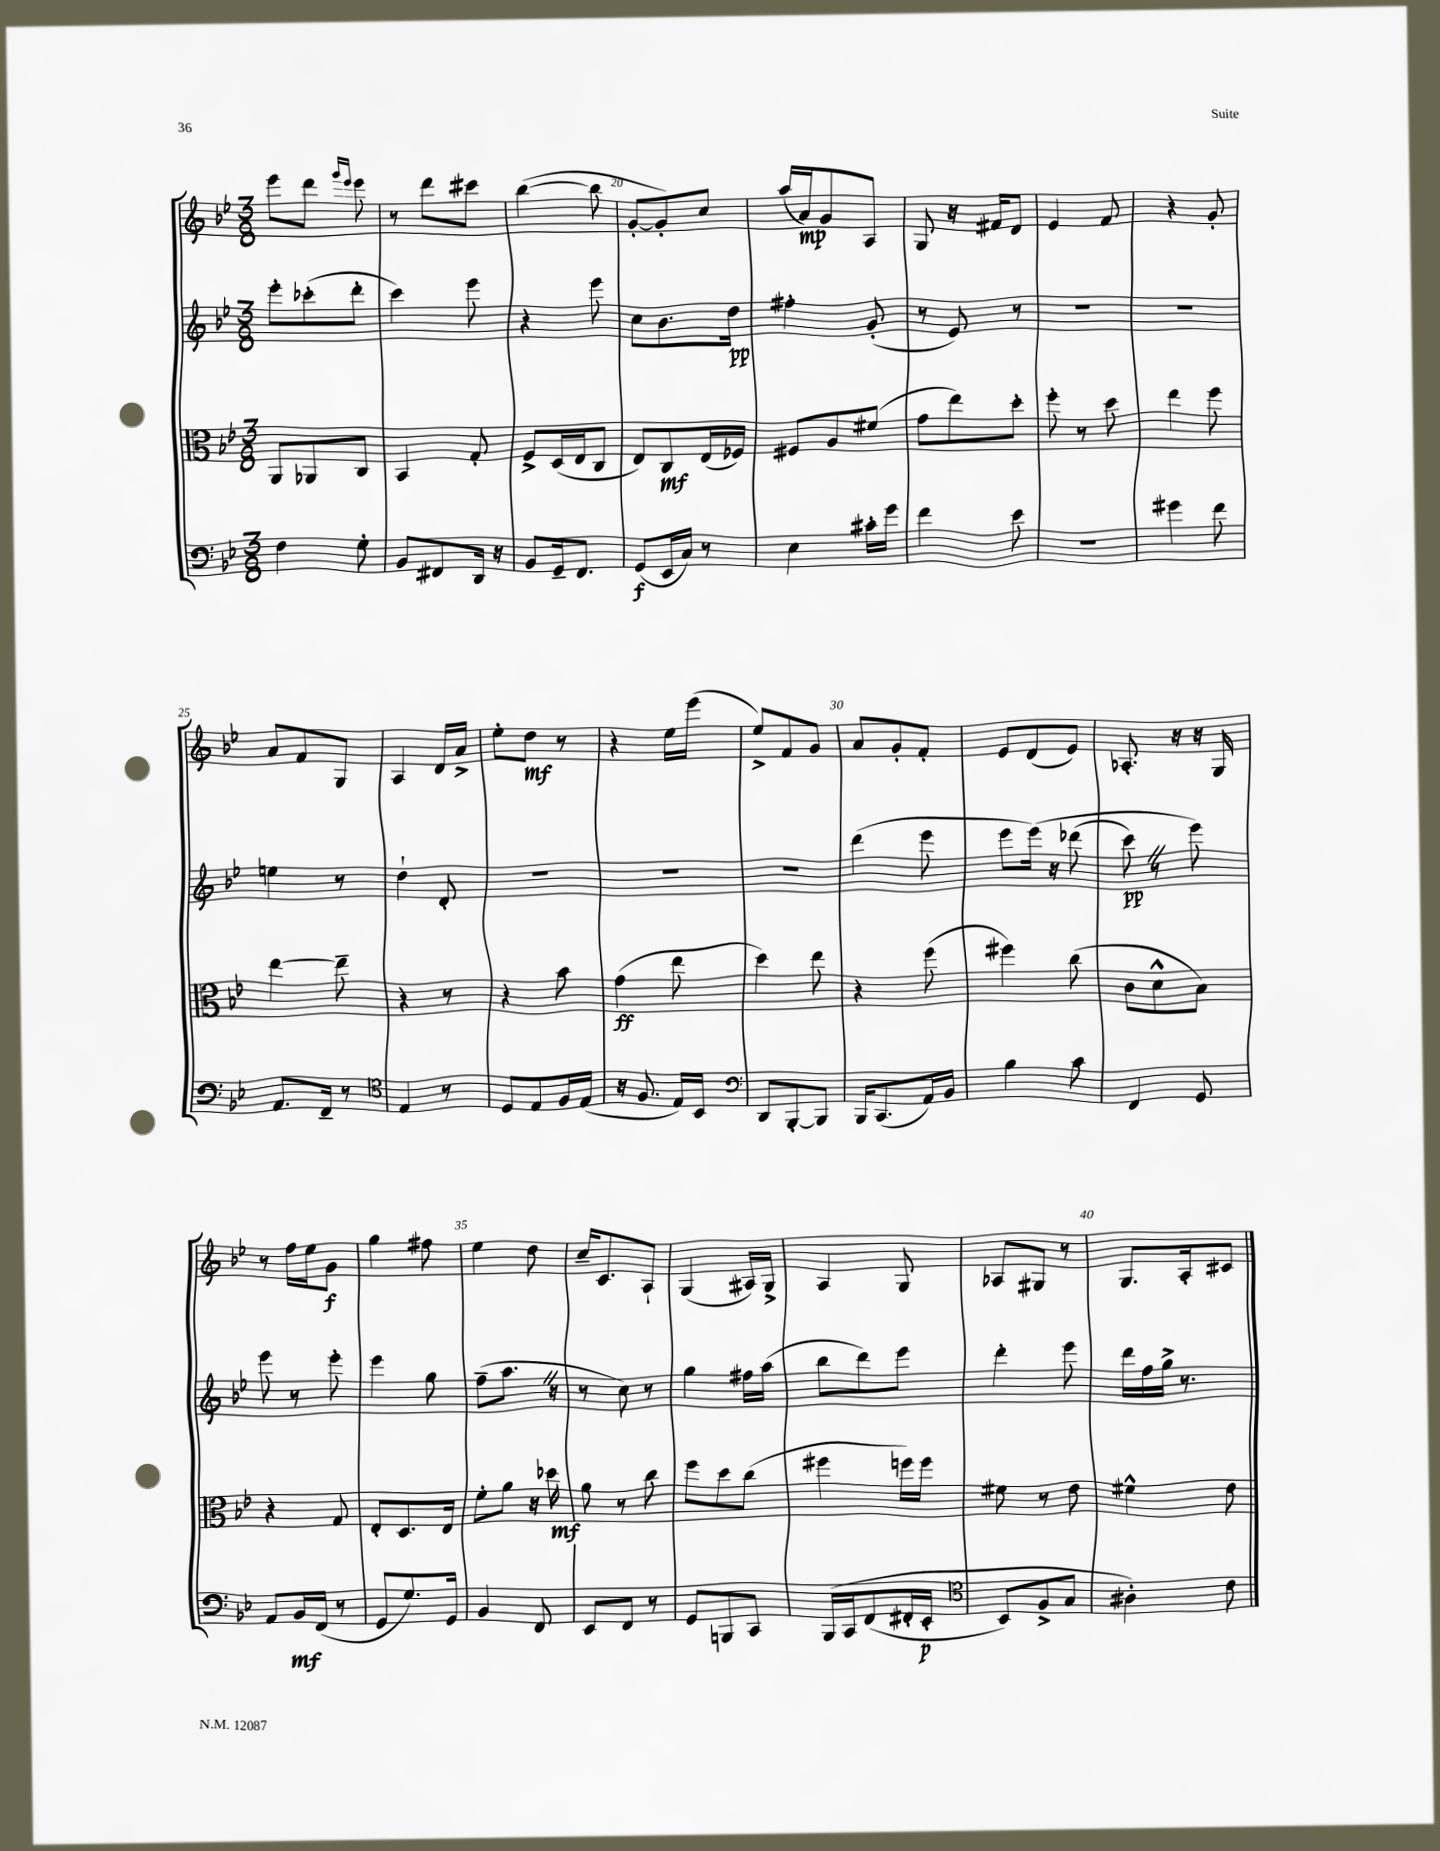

**kern	**kern	**kern	**kern
*staff4	*staff3	*staff2	*staff1
*clefF4	*clefC3	*clefG2	*clefG2
*k[b-e-]	*k[b-e-]	*k[b-e-]	*k[b-e-]
*M3/8	*M3/8	*M3/8	*M3/8
4F\	8AA/L	8eee-'\L	8eee-\L
.	8AA-/	(8ccc-'\	8ddd\J
.	.	.	16qqggg/LL
.	.	.	16qqeee-/JJ
8G'\	8C/J	8ddd'\J	8eee-\
=	=	=	=
8BB-/L	4BB-/	4ccc\)	8r
8FF#/	.	.	8ddd\L
16DD/Jk	8G'/	8eee-\	8ccc#\J
16r	.	.	.
=	=	=	=
8BB-/L	8F^/L	4r	([4bb-\
16GG~/k	(16D/L	.	.
8.FF/J	16E-/J	.	.
.	8C/J	8eee-\	8bb-\]
=	=	=	=
(8GG/L	8E-/L)	8cc\L	[8g'/L
16EE-/L	8C/	8.b-\	8g'/])
16C/JJ)	.	.	.
8r	(16E-/L	.	8cc/J
.	16F-/JJ)	16dd\Jk	.
=	=	=	=
4E-\	8F#/L	4ff#'\	(16aa/LL
.	.	.	16a/J)
.	8A/	.	8g/
16c#'\LL	(8f#/J	(8g'/	8A/J
16g\JJ	.	.	.
=	=	=	=
4f\	8g\L	8r	8G/
.	8ee-\)	8e-/)	16r
.	.	.	16f#/LK
8e-\	8dd'\J	8r	8d/J
=	=	=	=
4.r	8ff'\	4.r	4e-/
.	8r	.	.
.	8dd\	.	8f/
=	=	=	=
4g#\	4ee-\	4.r	4r
8f\	8ff\	.	8g'/
=	=	=	=
8.AA/L	[4ee-\	4ee\	8a/L
.	.	.	8f/
16FF~/Jk	.	.	.
8r	8ee-~\]	8r	8G/J
=	=	=	=
*clefC4	*	*	*
4E-/	4r	4dd`\	4A/
8r	8r	8d'/	16d/LL
.	.	.	16a^/JJ
=	=	=	=
8D/L	4r	4.r	8ee-'\L
8E-/	.	.	8dd\J
16F/L	8b-\	.	8r
(16E-/JJ	.	.	.
=	=	=	=
16r	(4g\	4.r	4r
8.F/	.	.	.
16E-/LL)	8ee-\	.	16ee-\LL
16BB-/JJ	.	.	(16eee-\JJ
=	=	=	=
*clefF4	*	*	*
8DD/L	4dd\)	4.r	8ee-^/L)
[8BBB-'/	.	.	8f/
8BBB-/]J	8ee-\	.	8g/J
=	=	=	=
16BBB-/LK	4r	(4ddd\	8a/L
(8.CC/	.	.	.
.	.	.	8g'/
16AA/L)	(8ff\	8eee-\	8f'/J
16BB-/JJ	.	.	.
=	=	=	=
4B-\	4ff#\)	8eee-\L	8e-/L
.	.	&(16eee-\Jk)	(8d/
.	.	16r	.
8c\	(8cc\	(8ddd-\	8e-/J)
=	=	=	=
4FF/	8c\L	8ccc\)	8.A-'/
.	8d^^\	8r	.
.	.	.	16r
8GG/	8B-\J)	8eee-\&)	16r
.	.	.	16G/
=	=	=	=
8AA/L	4r	8eee-\	8r
16BB-/L	.	8r	16ff\LL
(16FF/JJ	.	.	16ee-\J
8r	8G/	8eee-'\	8g\J
=	=	=	=
8GG/L	8E-'/L	4eee-\	4gg\
8.G/)	8.D/	.	.
.	.	8gg\	8ff#\
16GG/Jk	16E-/Jk	.	.
=	=	=	=
4BB-/	8f'\L	(8ff~\L	4ee-\
.	8a\J	8.aa\J	.
8FF/	16r	.	8dd\
.	16dd-\	16r	.
=	=	=	=
8EE-/L	8a\	8r	16cc~/LK
.	.	.	8.c/
8FF/J	8r	8cc\)	.
8r	8cc\	8r	8A`/J
=	=	=	=
8GG/L	8ff\L	4gg\	(4G/
8BBB/	8dd\	.	.
8CC/J	(8cc\J	16ff#\LL	16A#/LL)
.	.	(16aa\JJ	16G^/JJ
=	=	=	=
&(16BBB-/LL	4ff#\	8bb-\L	4A/
16CC/J	.	.	.
(8FF/	.	8ddd\)	.
16FF#'/L	16ff\LL)	8eee-\J	8G/
16EE-'/JJ	16ff\JJ	.	.
=	=	=	=
*clefC4	*	*	*
8BB-/L)	8f#\	4ddd'\	8A-/L
8F^/	8r	.	8G#/J
8G/J	8e-\	8eee-\	8r
=	=	=	=
4A#'\&)	4f#^^\	16ddd\LL	8.G/L
.	.	16ff\	.
.	.	16gg^\JJ	.
.	.	8.r	16A'/k
8c\	8e-\	.	8c#/J
==	==	==	==
*-	*-	*-	*-
